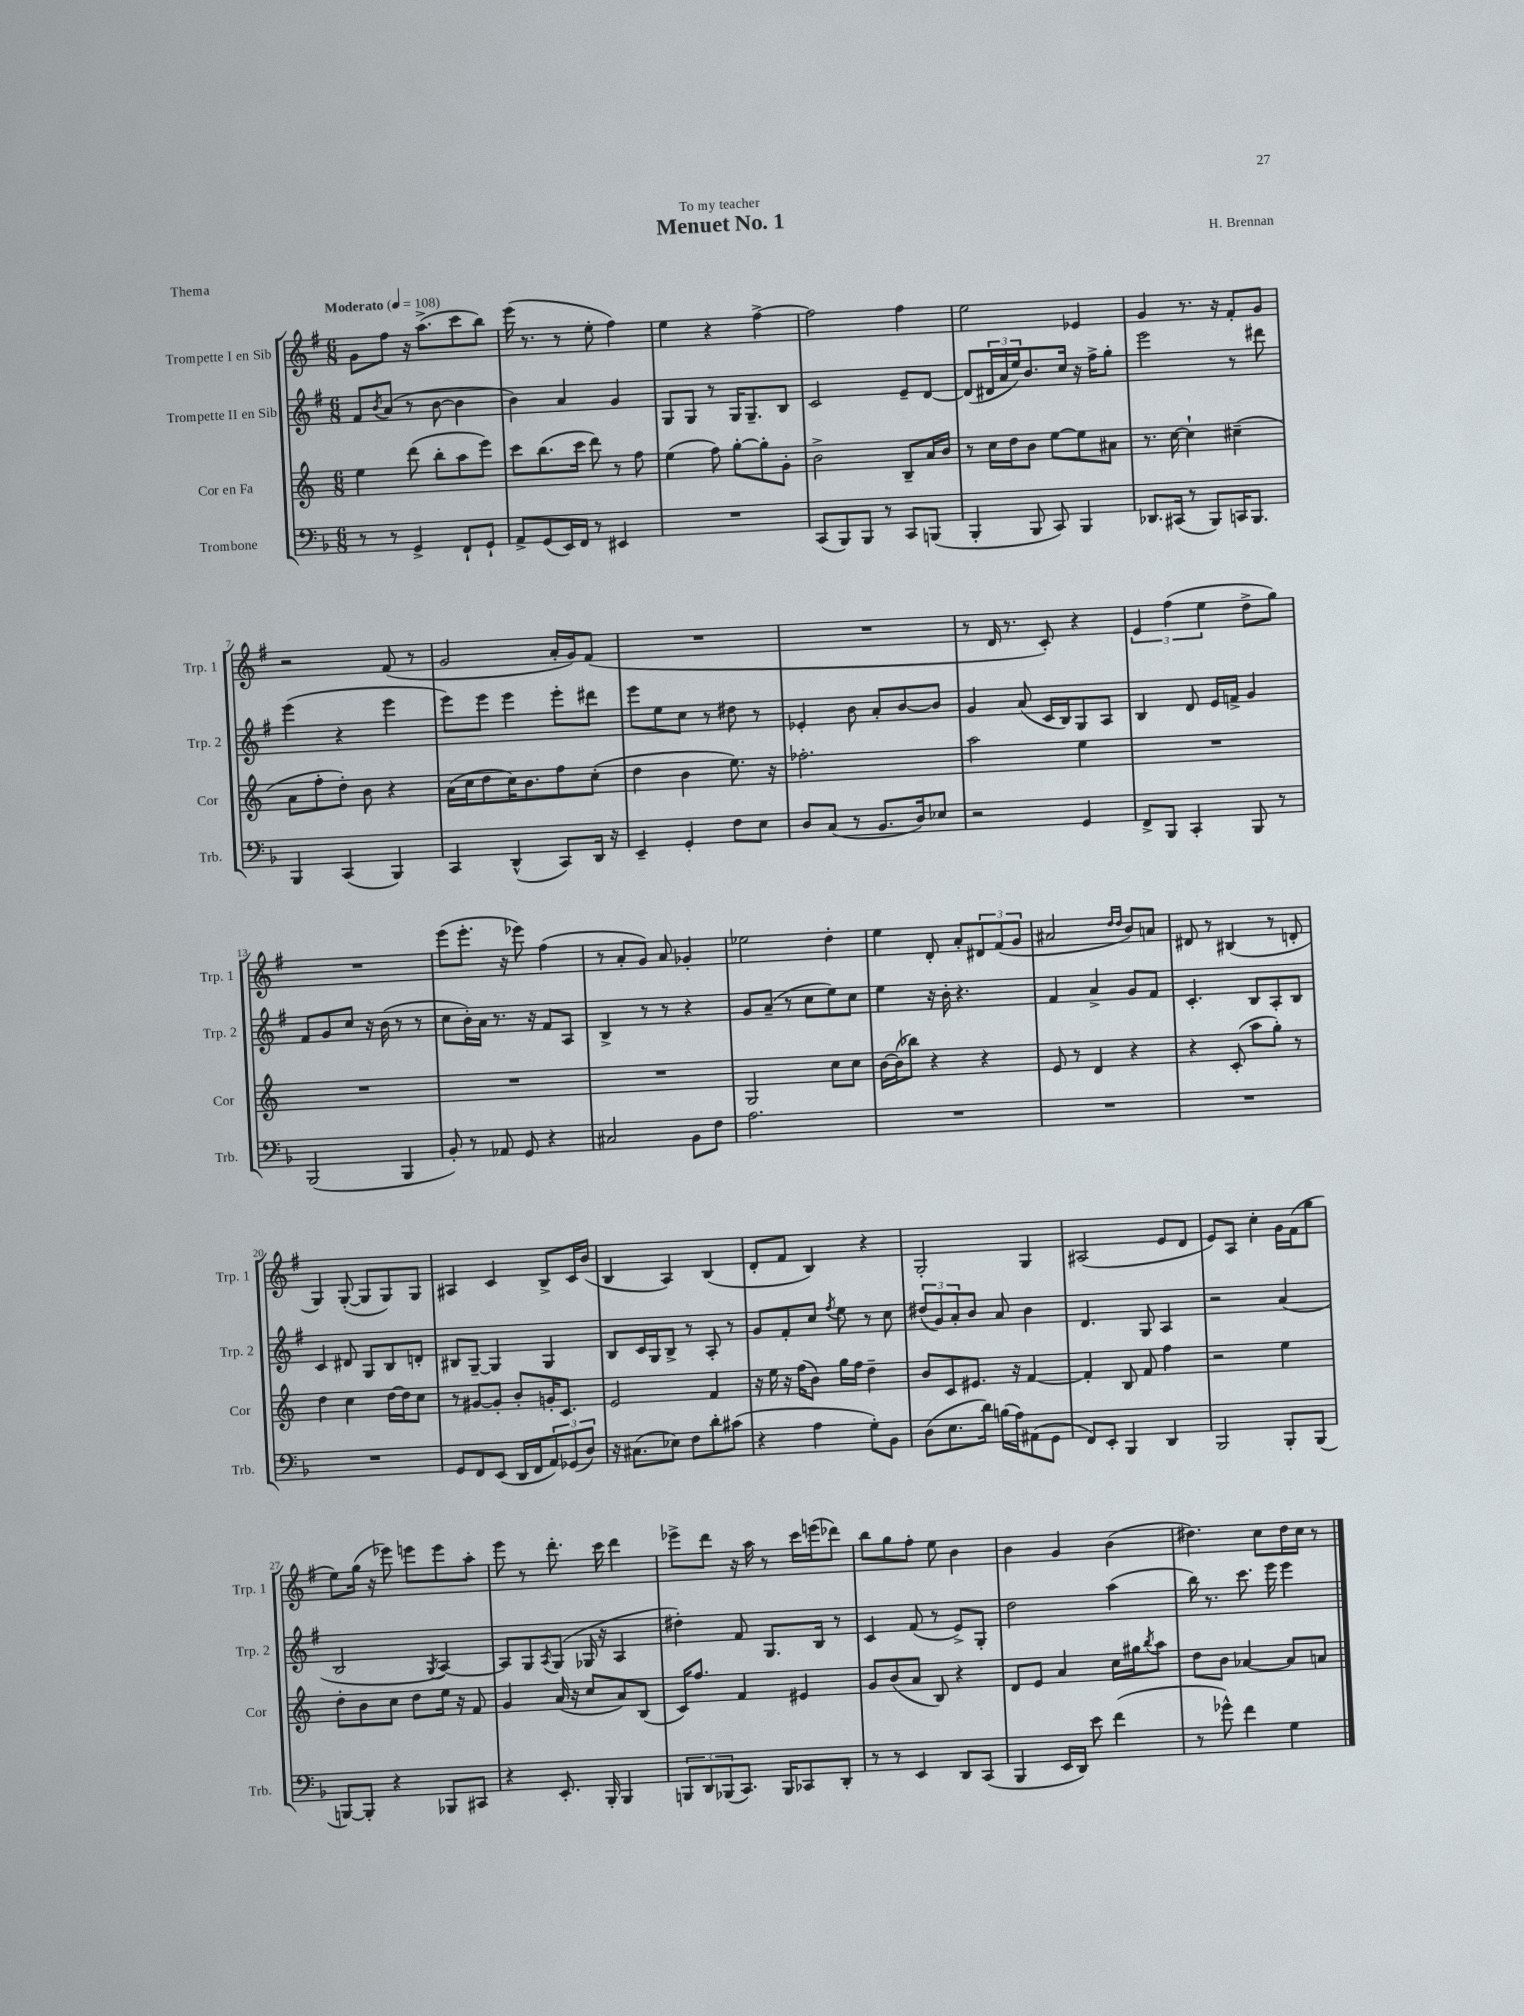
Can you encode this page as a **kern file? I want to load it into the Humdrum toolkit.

**kern	**kern	**kern	**kern
*part4	*part3	*part2	*part1
*staff4	*staff3	*staff2	*staff1
*I"Trombone	*I"Cor en Fa	*I"Trompette II en Sib	*I"Trompette I en Sib
*I'Trb.	*I'Cor	*I'Trp. 2	*I'Trp. 1
*clefF4	*clefG2	*clefG2	*clefG2
*k[b-]	*k[]	*k[f#]	*k[f#]
*M6/8	*M6/8	*M6/8	*M6/8
*MM108	*MM108	*MM108	*MM108
=1	=1	=1	=1
!	!	!	!LO:TX:a:B:t=Moderato
8r	4ee\	8f#/L	8g\L
.	.	8qb/	.
8r	.	(8a/J	8ff#\J
4GG^/	(8ddd\	8r	16r
.	.	.	(8.aa^\L
.	8bb'\L	[8b\	.
8FF`/L	8aa\	4b\]	8ccc\
8GG`/J	8eee\J)	.	8bb\J)
=2	=2	=2	=2
8AA^/L	8ccc\L	4b\)	(16eee\
.	.	.	8.r
(8GG/	(8.bb\	.	.
16EE/L)	.	4a/	8r
16FF/JJ	16ccc\Jk	.	.
8r	8ddd\)	.	8ee'\
4EE#X/	8r	4g/	4ff#\)
.	8ff\	.	.
=3	=3	=3	=3
2.r	(4ee\	8G/L	4ee\
.	.	8G/J	.
.	8ff\)	8r	4r
.	[8gg'\L	16G/KL	.
.	.	8.G~/	.
.	8gg'\]	.	[4ff#^\
.	8g'\J	8B/J	.
=4	=4	=4	=4
(8CC/L	2b^\	2c/	2ff#\]
8BBB-/)	.	.	.
8BBB-/J	.	.	.
8r	.	.	.
8CC/L	8B~/L	8e~/L	4ff#\
(8BBBn/J	16a/L	[8d/J	.
.	16b/JJ	.	.
=5	=5	=5	=5
4BBB-'/	8r	(8d/L]	2ee\
.	16cc\LL	24d#X/L	.
.	.	24a/	.
.	16dd\J	.	.
.	.	24ee/J)	.
8BBB-/	8b\J	8.b/	.
8CC/)	[8ee\L	.	.
.	.	16cc/Jk	.
4BBB-/	8ee\]	16r	4e-X/
.	.	16ff#^\KL	.
.	8a#X\J	8gg'\J	.
=6	=6	=6	=6
8.DD-X/L	8.r	2eee\	4g/
(16CC#X/Jk	[16cc\	.	.
8r	4cc`\]	.	8.r
8BBB-/L)	.	.	.
.	.	.	16r
16CCn/K	(4cc#X~\	8r	8f#'/L
8.BBB-/J	.	.	.
.	.	8ddd#X\	8g/J
!!LO:LB:g=z
=7	=7	=7	=7
4BBB-/	8a\L	(4eee\	2r
.	8ff'\	.	.
(4CC/	8dd'\J)	4r	.
.	8b\	.	.
4BBB-/)	4r	4eee\	(8f#/
.	.	.	8r
=8	=8	=8	=8
4CC/	(16a\LL	8eee\L)	2g/
.	16cc\J	.	.
.	8dd\	8eee\J	.
(4DD^^/	16cc\K)	4eee\	.
.	8.b\	.	.
8CC/L)	8ff\	8eee'\L	16a'/LL
.	.	.	16g/J)
16DD/Jk	(8cc'\J	8ddd#X\J	(8f#/J
16r	.	.	.
=9	=9	=9	=9
4EE~/	4dd\	8eee\L	2.r
.	.	8ee\	.
4GG'/	4b\	8cc\J	.
.	.	8r	.
8F\L	8.ee\)	8dd#X\	.
8E\J	.	8r	.
.	16r	.	.
=10	=10	=10	=10
8D/L	2.ff-X'\	4e-X'/	2.r
(8C/J	.	.	.
8r	.	8b\	.
8.BB-/L	.	8a'/L	.
.	.	[8b/	.
16D/k)	.	.	.
8E-X/J	.	8b/J]	.
=11	=11	=11	=11
2r	2aa\	4g/	8r
.	.	.	16d/
.	.	.	8.r
.	.	(8a/	.
.	.	16c/LL	8c'/)
.	.	16B/J)	.
4GG/	4ee\	8G/	4r
.	.	8A/J	.
=12	=12	=12	=12
8FF^/L	2.r	4B/	6e/
8BBB-/J	.	.	.
.	.	.	(6ff#\
4CC'/	.	8d/	.
.	.	.	6ee\
.	.	16e/LL	.
.	.	16fn^/JJ	.
8BBB-/	.	4g/	8dd^\L
8r	.	.	8gg\J)
!!LO:LB:g=z
=13	=13	=13	=13
(2BBB-/	2.r	8f#/L	2.r
.	.	8g/	.
.	.	8cc/J	.
.	.	16r	.
.	.	(16b\	.
4BBB-/	.	8r	.
.	.	8r	.
=14	=14	=14	=14
8BB-'/)	2.r	8cc\L	(8eee\L
8r	.	16b'\L)	8.eee'\J
.	.	16a\JJ	.
8AA-X/	.	8.r	.
.	.	.	16r
8GG/	.	.	8eee-X\)
.	.	16r	.
4r	.	8f#/L	(4ff#\
.	.	8A/J	.
=15	=15	=15	=15
2C#X/	2.r	4B^/	8r
.	.	.	8a'/L
.	.	8r	8g/J)
.	.	8r	8a/
8BB-\L	.	4r	4g-X'/
8F\J	.	.	.
=16	=16	=16	=16
2.A\	2G/	8g/L	2ee-X\
.	.	(8a~/J	.
.	.	8r	.
.	.	8cc\L	.
.	8cc\L	8ee\)	4dd'\
.	8cc\J	8cc\J	.
=17	=17	=17	=17
2.r	[16b\LL	4ee\	4ee\
.	(16b\J]	.	.
.	8bb-X\J)	.	.
.	4r	16r	8d'/
.	.	16b'\	.
.	.	4.r	8a'/L
.	4r	.	12d#X/
.	.	.	(12f#/
.	.	.	12g/J
=18	=18	=18	=18
2.r	8e/	4f#/	2a#X/
.	8r	.	.
.	4d/	4a^/	.
.	.	.	16qqdd/LL
.	.	.	16qqdd/JJ
.	4r	8g/L	8b/L)
.	.	8f#/J	8an/J
=19	=19	=19	=19
2.r	4r	4.c'/	8d#X/
.	.	.	8r
.	(8c'/	.	(4B#X/
.	8aa\L	8B/L	.
.	8gg'\J)	8A'/	8r
.	8r	8B/J	8dn'/
!!LO:LB:g=z
=20	=20	=20	=20
2.r	4dd\	4c/	4G/)
.	4cc\	8d#X/	([8G'/
.	.	8G/L	8G/L]
.	[16dd\LL	8B/	8G/)
.	16dd\J]	.	.
.	8cc\J	8dn'/J	8G/J
=21	=21	=21	=21
8GG/L	8r	8B#X/L	4A#X/
8FF/	[8g#X/L	[8G~/J	.
(8EE/J	8g#'/J]	4G/]	4c/
16DD/LL	8b'/L	.	.
16FF/J	.	.	.
12AA/)	16gn'/K	4G/	8B^/L
.	8.c/J	.	.
(12GG-X/	.	.	.
.	.	.	16c/L
12D/J)	.	.	.
.	.	.	(16b/JJ
=22	=22	=22	=22
16r	2e/	8B/L	4B/
(8.C#X\L	.	.	.
.	.	16c/L	.
.	.	16G/J	.
8E-X\J)	.	8B^/J	4A/)
8F\L	.	8r	.
8d'\	4f/	8A'/	(4B/
(8c#X\J	.	8r	.
=23	=23	=23	=23
4r	16r	8g/L	8d'/L
.	16ee\	.	.
.	16r	8f#'/	8f#/J
.	(16ff\KL	.	.
4A\	8b\J)	8cc/J	4B/)
.	.	8qff#/	.
.	16gg\LL	8ee\	.
.	16ff\JJ	.	.
8G'\L)	4dd~\	8r	4r
8BB-\J	.	8cc\	.
=24	=24	=24	=24
(8D\L	8b/L	(12dd#X/L	2G'/
.	.	12g/)	.
8.E\	8c/	.	.
.	.	12a'/	.
.	8.e#X/J	8b/J	.
16d\Jk)	.	.	.
(16Bn\LL	.	8a/	.
16A\J)	16r	.	.
(8AA#X\	[4f/	4b\	4G/
8GG\J	.	.	.
=25	=25	=25	=25
8FF/L)	4f'/]	4.d/	(2A#X/
8EE'/J	.	.	.
4BBB-/	8B/	.	.
.	8f/	8G/	.
4DD/	4ff\	4A/	8e/L
.	.	.	8d/J
=26	=26	=26	=26
2BBB-/	2r	2r	8e/L)
.	.	.	8A/J
.	.	.	4cc'\
8BBB-'/L	4ee\	(4a/	16g\LL
.	.	.	(16f#\J
(8BBB-/J	.	.	8gg\J
!!LO:LB:g=z
=27	=27	=27	=27
[8BBBn/L)	8dd'\L	2B/	8ee\L)
8BBB'/J]	8b\	.	(16gg\Jk
.	.	.	16r
4r	8cc\J	.	8eee-X\)
.	8dd\L	.	8eeen\L
.	.	8qG/	.
8BBB-X/L	16ee\Jk	[4A/)	8eee\
.	16r	.	.
8CC#X/J	8f/	.	8aa'\J
=28	=28	=28	=28
4r	4g/	8A/L]	8eee\
.	.	8G/	8r
.	.	8qA/	.
8.EE'/	(16a/	(8G/J	8.ddd'\
.	16r	.	.
.	8cc/L	16G-X/	.
16BBB-'/	.	16r	16ccc\
4BBB-/	8a/)	4A/	4ddd\
.	(8B/J	.	.
=29	=29	=29	=29
12BBBn/L	16c/KL)	4dd#X'\)	8eee-X^\L
.	8.ff/J	.	.
12DD/	.	.	.
.	.	.	8ddd\J
(12BBB-X/	.	.	.
8.CC/J)	4f/	8f#/	16r
.	.	.	16aa\
.	.	8.G/L	8r
16BBB-/KL	.	.	.
8CC-X/	4e#X/	.	16ccc\LL
.	.	16B/Jk	(16eeen\J
8DD'/J	.	8r	8ddd-X\J)
=30	=30	=30	=30
8r	8g/L	4c/	8bb\L
8r	(8b/	.	8gg\
4EE/	8a/J	(8f#/	8ff#'\J
.	8B/)	8r	8ee\
8DD/L	4r	8e^/L)	4b\
(8CC/J	.	8G'/J	.
=31	=31	=31	=31
4BBB-/	8d/L	2dd\	4b\
.	8e/J	.	.
16EE/LL	4a/	.	4g/
16DD/JJ)	.	.	.
8e\	.	.	.
(4f\	16cc\LL	(4aa\	(4b\
.	16gg#X\J	.	.
.	8qbb/	.	.
.	8aa\J	.	.
=32	=32	=32	=32
8r	8dd\L	16bb\)	4.dd#X\)
.	.	8.r	.
8g-X^^\)	8b\J	.	.
4f\	[4a-X/	8.ccc\	.
.	.	.	8cc\L
.	.	16eee\	.
4G\	8a-/L]	4eee\	16dd#\L
.	.	.	16cc\JJ
.	8an/J	.	8r
==	==	==	==
*-	*-	*-	*-
